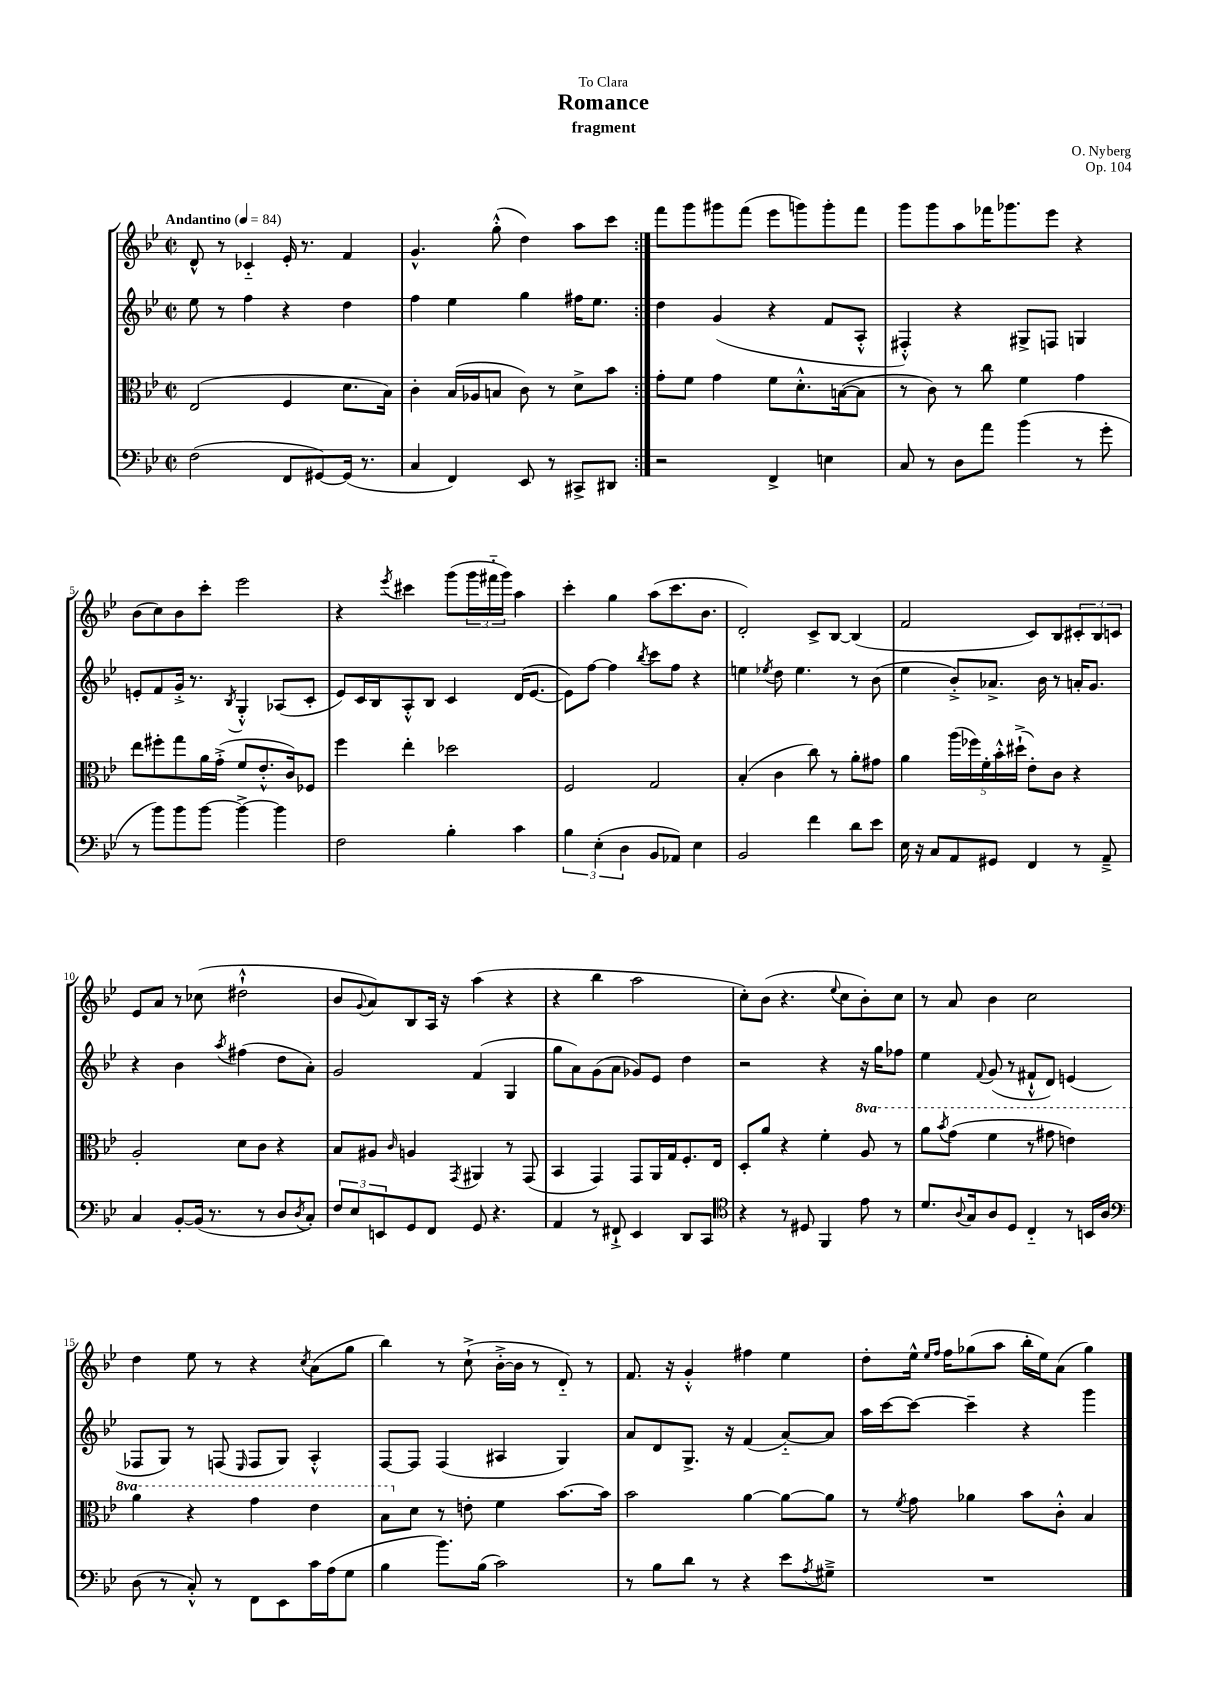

**kern	**kern	**kern	**kern
*staff4	*staff3	*staff2	*staff1
*clefF4	*clefC3	*clefG2	*clefG2
*k[b-e-]	*k[b-e-]	*k[b-e-]	*k[b-e-]
*M2/2	*M2/2	*M2/2	*M2/2
*met(c|)	*met(c|)	*met(c|)	*met(c|)
*MM84	*MM84	*MM84	*MM84
(2F\	(2E-/	8ee-\	8d^^/
.	.	8r	8r
.	.	4ff\	4c-'~/
8FF/L	4F/	4r	16e-'/
.	.	.	8.r
[8GG#/)	.	.	.
(16GG#/]Jk	8.d\L	4dd\	4f/
8.r	.	.	.
.	16B-\Jk)	.	.
=	=	=	=
4C/	4c'\	4ff\	4.g^^/
4FF/)	(16B-/LL	4ee-\	.
.	16A-/J	.	.
.	8B/J	.	(8gg'^^\
8EE-/	8c\)	4gg\	4dd\)
8r	8r	.	.
8CC#^/L	8d^\L	16ff#\LK	8aa\L
.	.	8.ee-\J	.
8DD#/J	8b-\J	.	8ccc\J
=:|!	=:|!	=:|!	=:|!
2r	8g'\L	4dd\	8fff\L
.	8f\J	.	8ggg\
.	4g\	(4g/	8ggg#\
.	.	.	(8fff\J
4FF^/	8f\L	4r	8eee-\L
.	8.d'^^\	.	8ggg\)
4E\	.	8f/L	8ggg'\
.	([16B\k	.	.
.	8B\]J	8A'^^/J	8fff\J
=	=	=	=
8C/	8r	4F#'^^/)	8ggg\L
8r	8c\)	.	8ggg\
8D\L	8r	4r	8aa\
8a\J	8cc\	.	16fff-\K
.	.	.	8.ggg-\
(4b-\	4f\	8G#^/L	.
.	.	8F/J	8eee-\J
8r	4g\	4G/	4r
8g'\	.	.	.
=	=	=	=
8r	8ee-\L	8e'/L	(8b-\L
8b-\L)	8ff#'\	8f/	8cc\)
8b-\	8gg\	16g'^/Jk	8b-\
.	.	8.r	.
[8b-\J	16a\L	.	8ccc'\J
.	(16g'^\JJ	.	.
.	.	8qB-/	.
4b-^\_	8f/L	4G'^^/	2eee-\
.	8.e-'^^/	.	.
4b-\]	.	(8A-/L	.
.	16c/k)	.	.
.	8F-/J	8c'/J	.
=	=	=	=
2F\	4ff\	8e-/L)	4r
.	.	16c/L	.
.	.	16B-/J	.
.	.	.	8qeee-/
.	4ee-'\	8A'^^/	4ccc#\
.	.	8B-/J	.
4B-'\	2dd-\	4c/	(8ggg\L
.	.	.	24ggg\L
.	.	.	24fff#'~\
.	.	.	24ggg\JJ)
4c\	.	(16d/LK	4aa\
.	.	[8.e-/J	.
=	=	=	=
6B-\	2F/	8e-\]L)	4ccc'\
.	.	[8ff\J	.
(6E-'\	.	.	.
.	.	4ff\]	4gg\
6D\	.	.	.
.	.	8qbb-/	.
8BB-/L	2G/	8ccc\L	(8aa\L
8AA-/J)	.	8ff\J	8.ccc\
4E-\	.	4r	.
.	.	.	8.b-\J
=	=	=	=
2BB-/	(4B-'/	4ee\	2d'/)
.	.	8qee-/	.
.	4c\	8dd\	.
.	.	4.ee-\	.
4f\	8cc\)	.	8c^/L
.	8r	.	[8B-/J
8d\L	8a'\L	8r	(4B-/]
8e-\J	8g#\J	(8b-\	.
=	=	=	=
16E-\	4a\	4ee-\	2f/
16r	.	.	.
8C/L	.	.	.
8AA/	(20aa\LL	8b-'^/L)	.
.	20ff-\)	.	.
.	20f'\	.	.
8GG#/J	.	8.a-^/J	.
.	20b-'^^\	.	.
.	(20dd#`^\JJ	.	.
4FF/	8e-'\L)	.	8c/L)
.	.	16b-\	.
.	8c\J	8r	8B-/
8r	4r	16a'/LK	12c#'/
.	.	8.g/J	.
.	.	.	12B-/
8AA~^/	.	.	.
.	.	.	12c/J
=	=	=	=
4C/	2A'/	4r	8e-/L
.	.	.	8a/J
[8BB-'/L	.	4b-\	8r
(16BB-/]Jk	.	.	(8cc-\
8.r	.	.	.
.	.	8qaa/	.
.	8d\L	(4ff#\	2dd#`^^\
8r	8c\J	.	.
8D/L	4r	8dd\L	.
8qD/	.	.	.
8C'/J)	.	8a'\J)	.
=	=	=	=
12F/L	8B-/L	2g/	8b-/L
12E-/	.	.	.
.	.	.	8qqg/
.	8A#/J	.	8a/)
12EE/	.	.	.
.	16qqc/	.	.
8GG/	4A/	.	8B-/
8FF/J	.	.	16A/Jk
.	.	.	16r
.	8qGG/	.	.
8GG/	4AA#/	(4f/	(4aa\
4.r	.	.	.
.	8r	4G/	4r
.	(8GG/	.	.
=	=	=	=
4AA/	4BB-/	8gg\L	4r
.	.	8a\)	.
8r	4GG/)	(8g\	4bb-\
8FF#`^/	.	8a\J	.
4EE-/	8GG/L	8g-/L)	2aa\
.	16AA/L	8e-/J	.
.	16G/J	.	.
8DD/L	8.F'/	4dd\	.
8CC/J	.	.	.
.	16E-/Jk	.	.
=	=	=	=
*clefC4	*	*	*
4r	8D'/L	2r	8cc'\L)
.	8a/J	.	(8b-\J
8r	4r	.	4.r
8D#/	.	.	.
4FF/	4f'\	4r	.
.	.	.	8qqee-/
.	.	.	8cc\L
8e-\	8a/	16r	8b-'\)
.	.	16gg\LK	.
8r	8r	8ff-\J	8cc\J
=	=	=	=
8.d/L	8aa\L	4ee-\	8r
.	8qbb-/	.	.
.	(8gg\J	.	8a/
8qqA/	.	.	.
16G/k	.	.	.
.	.	8qqf/	.
8A/	4ff\	(8g/	4b-\
8D/J	.	8r	.
4C'~/	8r	8f#`^^/L	2cc\
.	8gg#\	8d/J)	.
8r	4ee\)	(4e/	.
16BB/LL	.	.	.
16A/JJ	.	.	.
=	=	=	=
*clefF4	*	*	*
(8D\	4aa\	8F-/L	4dd\
8r	.	8G/J)	.
8C'^^/)	4r	8r	8ee-\
8r	.	(8F/	8r
.	.	16qqE-/	.
8FF\L	4gg\	8F/L	4r
8EE-\	.	8G/J)	.
.	.	.	8qcc/
16c\L	4ee-\	4A'^^/	(8a\L
(16A\J	.	.	.
8G\J	.	.	8gg\J
=	=	=	=
4B-\	8b-\L	[8F/L	4bb-\)
.	8d\J	8F/]J	.
8.b-\L)	8r	(4F/	8r
.	8e'\	.	(8cc`^\
(16B-\Jk	.	.	.
2c\)	4f\	4A#/	[16b-'^\LL
.	.	.	16b-\]JJ
.	.	.	8r
.	[8.b-\L	4G/)	8d'~/)
.	.	.	8r
.	16b-\]Jk	.	.
=	=	=	=
8r	2b-\	8a/L	8.f/
8B-\L	.	8d/	.
.	.	.	16r
8d\J	.	8.G^/J	4g'^^/
8r	.	.	.
.	.	16r	.
4r	[4a\	(4f/	4ff#\
8e-\L	8a\_L	[8a'~/L)	4ee-\
8qA/	.	.	.
8G#~^\J	8a\]J	8a/]J	.
=	=	=	=
1r	8r	16aa\LL	8dd'\L
.	.	[16ccc\J	.
.	8qf/	.	.
.	8g\	8ccc\_J	16ee-^^\Jk
.	.	.	16qqee-/LL
.	.	.	16qqff/JJ
.	.	.	16ff\LK
.	4a-\	4ccc~\]	(8gg-\
.	.	.	8aa\J
.	8b-\L	4r	16bb-'\LL
.	.	.	16ee-\J)
.	8c'^^\J	.	(8a\J
.	4B-/	4ggg\	4gg-\)
==	==	==	==
*-	*-	*-	*-
